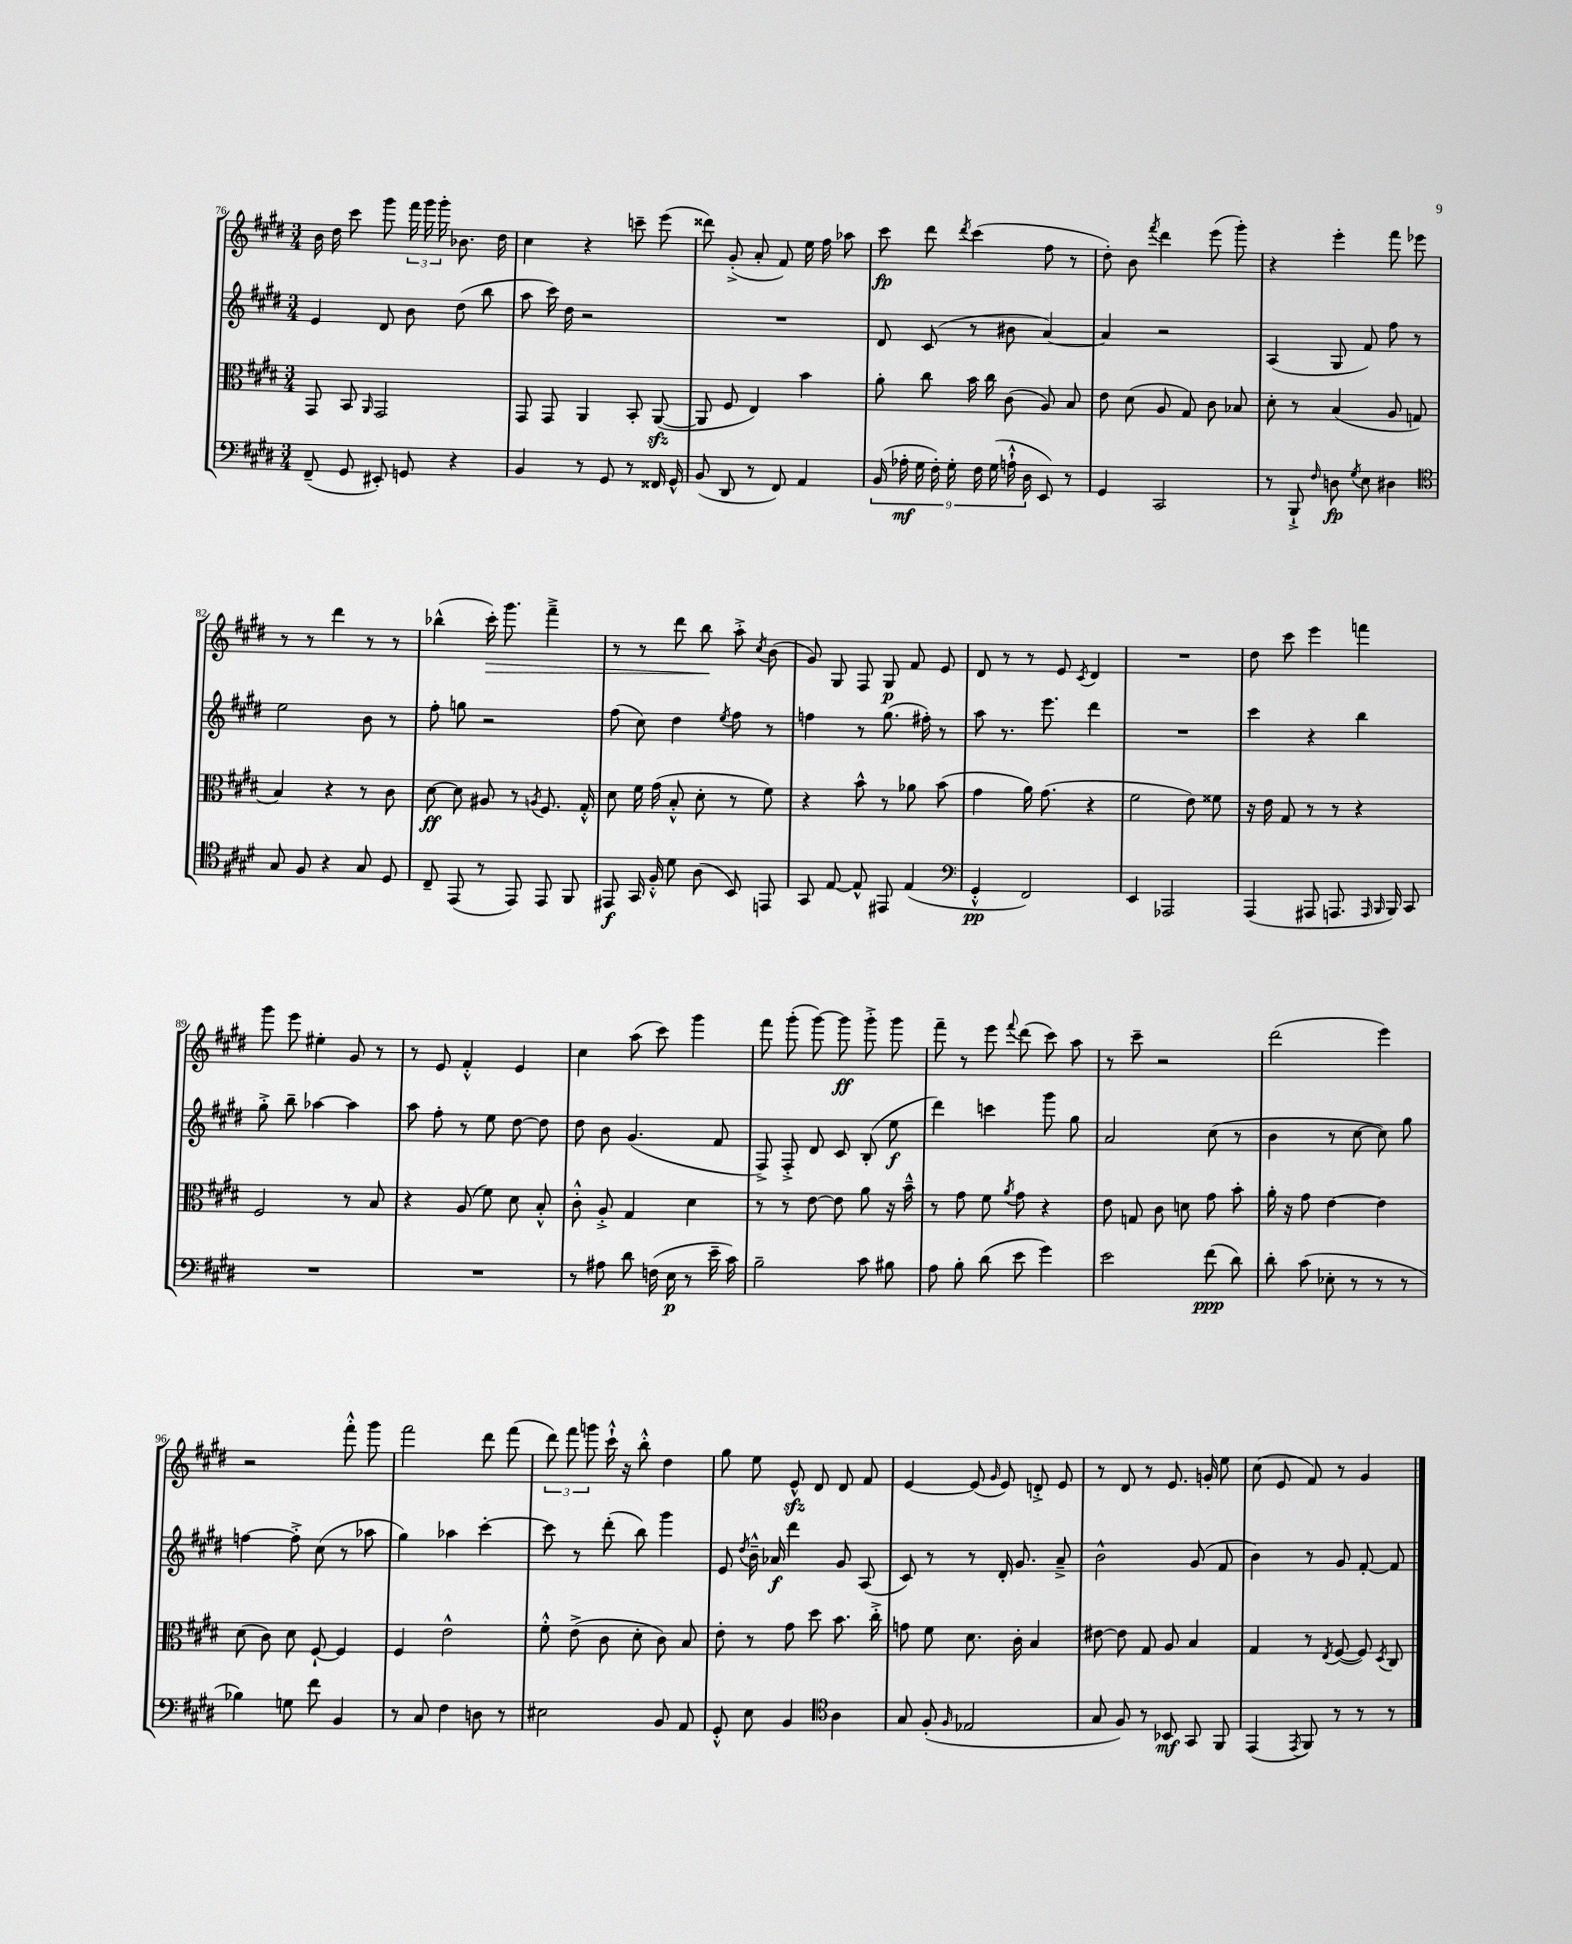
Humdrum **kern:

**kern	**dynam	**kern	**dynam	**kern	**dynam	**kern	**dynam
*part4	*part4	*part3	*part3	*part2	*part2	*part1	*part1
*staff4	*staff4	*staff3	*staff3	*staff2	*staff2	*staff1	*staff1
*clefF4	*	*clefC3	*	*clefG2	*	*clefG2	*
*k[f#c#g#d#]	*	*k[f#c#g#d#]	*	*k[f#c#g#d#]	*	*k[f#c#g#d#]	*
*M3/4	*	*M3/4	*	*M3/4	*	*M3/4	*
=76	=76	=76	=76	=76	=76	=76	=76
(8FF#~/	.	8GG#/	.	4e/	.	16b\	.
.	.	.	.	.	.	16dd#\	.
8GG#/	.	8BB/	.	.	.	8ccc#\	.
.	.	16qqAA/	.	.	.	.	.
8EE#X'/)	.	2GG#/	.	8d#/	.	8ggg#\	.
8GGn/	.	.	.	8b\	.	24fff#\	.
.	.	.	.	.	.	24ggg#\	.
.	.	.	.	.	.	24ggg#'\	.
4r	.	.	.	(8dd#\	.	8.b-X\	.
.	.	.	.	8bb\	.	.	.
.	.	.	.	.	.	16dd#\	.
=77	=77	=77	=77	=77	=77	=77	=77
4BB/	.	8GG#/	.	8aa\	.	4cc#\	.
.	.	8GG#/	.	16ccc#\)	.	.	.
.	.	.	.	16dd#\	.	.	.
8r	.	4AA/	.	2r	.	4r	.
8GG#/	.	.	.	.	.	.	.
8r	.	8BB'/	.	.	.	8cccn~\	.
16FF##X/	.	([8AAzz/	.	.	.	(8eee\	.
16GG#^^/	.	.	.	.	.	.	.
=78	=78	=78	=78	=78	=78	=78	=78
(8BB/	.	8AA/]	.	2.r	.	8ddd##X\)	.
8DD#/	.	8F#/	.	.	.	(8g#'^/	.
8r	.	4E/)	.	.	.	8a'/	.
8FF#/)	.	.	.	.	.	8f#/)	.
4AA/	.	4b\	.	.	.	16ee\	.
.	.	.	.	.	.	16ff#\	.
.	.	.	.	.	.	8aa-X\	.
=79	=79	=79	=79	=79	=79	=79	=79
(18BB/	.	8a'\	.	8d#/	.	8ccc#\	fp
18A-X'\	mf	.	.	.	.	.	.
18G#\	.	.	.	.	.	.	.
.	.	8cc#\	.	(8c#/	.	8ddd#\	.
18F#'\)	.	.	.	.	.	.	.
18G#'\	.	.	.	.	.	.	.
.	.	.	.	.	.	8qddd#/	.
.	.	16b\	.	8r	.	(4ccc#\	.
18F#\	.	.	.	.	.	.	.
.	.	16cc#\	.	.	.	.	.
(18G#\	.	.	.	.	.	.	.
.	.	(8c#\	.	8b#X\	.	.	.
18An`^^\	.	.	.	.	.	.	.
18D#\	.	.	.	.	.	.	.
8EE/)	.	8A/)	.	[4a/)	.	8ff#\	.
8r	.	8B/	.	.	.	8r	.
=80	=80	=80	=80	=80	=80	=80	=80
4GG#/	.	8e\	.	4a/]	.	8dd#'\)	.
.	.	(8d#\	.	.	.	8b\	.
.	.	.	.	.	.	8qfff#/	.
2CC#/	.	8A/	.	2r	.	4ddd#\	.
.	.	8G#/)	.	.	.	.	.
.	.	8c#\	.	.	.	(8eee\	.
.	.	8B-X/	.	.	.	8ggg#'\)	.
=81	=81	=81	=81	=81	=81	=81	=81
8r	.	8d#'\	.	(4A/	.	4r	.
8BBB`^/	.	8r	.	.	.	.	.
16qqF#/	.	.	.	.	.	.	.
8Dn\	fp	(4B/	.	8G#/	.	4eee'\	.
8qG#/	.	.	.	.	.	.	.
8E\	.	.	.	8f#/)	.	.	.
4D#X\	.	8A/	.	8ff#\	.	8fff#\	.
.	.	8Gn/	.	8r	.	8eee-X\	.
!!LO:LB:g=z
=82	=82	=82	=82	=82	=82	=82	=82
*clefC4	*	*	*	*	*	*	*
8G#/	.	4B/)	.	2ee\	.	8r	.
8F#/	.	.	.	.	.	8r	.
4r	.	4r	.	.	.	4ddd#\	.
8G#/	.	8r	.	8b\	.	8r	.
8D#/	.	8c#\	.	8r	.	8r	.
=83	=83	=83	=83	=83	=83	=83	=83
8C#~/	.	[8d#\	ff	8ff#'\	.	(4bb-X^^\	.
(8EE/	.	8d#\]	.	8ggn\	.	.	.
!	!	!	!	!	!	!	!LO:HP:b
8r	.	8A#X/	.	2r	.	16ccc#'\)	>
.	.	.	.	.	.	8.ggg#\	.
8EE/)	.	8r	.	.	.	.	.
.	.	8qAn/	.	.	.	.	.
8EE/	.	8.F#/	.	.	.	4fff#~^\	.
8FF#/	.	.	.	.	.	.	.
.	.	16G#'^^/	.	.	.	.	.
=84	=84	=84	=84	=84	=84	=84	=84
8EE#X/	f	8d#\	.	(8ff#\	.	8r	.
16GG#/	.	16f#\	.	8cc#\)	.	8r	.
16F#'^^/	.	(16g#\	.	.	.	.	.
8d#\	.	8B'^^/	.	4dd#\	.	8ddd#\	.
(8A\	.	8d#'\	.	.	.	8bb\	.
.	.	.	.	8qee/	.	.	.
8BB/)	.	8r	.	8ff#\	.	8aa'^\	]
.	.	.	.	.	.	8qcc#/	.
8EEn/	.	8f#\)	.	8r	.	(8b\	.
=85	=85	=85	=85	=85	=85	=85	=85
8GG#/	.	4r	.	4ffn\	.	8g#/)	.
[8E/	.	.	.	.	.	8G#/	.
8E^^/]	.	8b^^\	.	8r	.	8F#/	.
8EE#X/	.	8r	.	(8.gg#\	.	8G#/	p
(4E/	.	8a-X\	.	.	.	8f#/	.
.	.	.	.	16ff#X'\)	.	.	.
.	.	(8b\	.	8r	.	8e/	.
=86	=86	=86	=86	=86	=86	=86	=86
*clefF4	*	*	*	*	*	*	*
4GG#'^^/	pp	4g#\	.	8aa\	.	8d#/	.
.	.	.	.	8.r	.	8r	.
2FF#/)	.	16a\)	.	.	.	8r	.
.	.	(8.g#\	.	8.eee\	.	.	.
.	.	.	.	.	.	8e/	.
.	.	.	.	.	.	8qc#/	.
.	.	4r	.	4ddd#\	.	4d#/	.
=87	=87	=87	=87	=87	=87	=87	=87
4EE/	.	2f#\	.	2.r	.	2.r	.
2AAA-X/	.	.	.	.	.	.	.
.	.	8e\)	.	.	.	.	.
.	.	8f##X\	.	.	.	.	.
=88	=88	=88	=88	=88	=88	=88	=88
(4AAA/	.	16r	.	4ccc#\	.	8dd#\	.
.	.	16e\	.	.	.	.	.
.	.	8G#/	.	.	.	8ccc#\	.
8AAA#X/	.	8r	.	4r	.	4eee\	.
8.AAAn/	.	8r	.	.	.	.	.
.	.	4r	.	4bb\	.	4fffn\	.
16qqAAA/	.	.	.	.	.	.	.
16qqBBB/	.	.	.	.	.	.	.
16BBB/)	.	.	.	.	.	.	.
8CC#/	.	.	.	.	.	.	.
!!LO:LB:g=z
=89	=89	=89	=89	=89	=89	=89	=89
2.r	.	2F#/	.	8gg#'^\	.	8ggg#\	.
.	.	.	.	8bb~\	.	8eee\	.
.	.	.	.	[4aa-X\	.	4ee#X'\	.
.	.	8r	.	4aa-\]	.	8g#/	.
.	.	8B/	.	.	.	8r	.
=90	=90	=90	=90	=90	=90	=90	=90
2.r	.	4r	.	8aa\	.	8r	.
.	.	.	.	8ff#'\	.	8e/	.
.	.	(8A/	.	8r	.	4f#'^^/	.
.	.	8f#\)	.	8ee\	.	.	.
.	.	8d#\	.	[8dd#\	.	4e/	.
.	.	8B'^^/	.	8dd#\]	.	.	.
=91	=91	=91	=91	=91	=91	=91	=91
8r	.	8c#'^^\	.	8dd#\	.	4cc#\	.
8A#X\	.	8A'^/	.	8b\	.	.	.
8d#\	.	4G#/	.	(4.g#/	.	(8aa\	.
(16Fn\	.	.	.	.	.	8ccc#\)	.
16E\	p	.	.	.	.	.	.
8r	.	4d#\	.	.	.	4ggg#\	.
16e~\	.	.	.	8f#/	.	.	.
16c#\)	.	.	.	.	.	.	.
=92	=92	=92	=92	=92	=92	=92	=92
2B~\	.	8r	.	8F#^/)	.	8fff#\	.
.	.	8r	.	8F#'^/	.	(8ggg#'\	.
.	.	[8e\	.	8d#/	.	[8ggg#\)	.
.	.	8e\]	.	8c#/	.	8ggg#\]	ff
8c#\	.	8a\	.	(8B'/	.	8ggg#'^\	.
8B#X\	.	16r	.	8ee\	f	8ggg#\	.
.	.	16b~^^\	.	.	.	.	.
=93	=93	=93	=93	=93	=93	=93	=93
8A\	.	8r	.	4ddd#\)	.	8fff#~\	.
8B'\	.	8g#\	.	.	.	8r	.
(8d#\	.	8f#\	.	4cccn\	.	8eee\	.
.	.	8qa/	.	.	.	8qqfff#/	.
8e\	.	8g#\	.	.	.	(8ddd#\	.
4g#\)	.	4r	.	8ggg#\	.	8ccc#\)	.
.	.	.	.	8gg#\	.	8aa\	.
=94	=94	=94	=94	=94	=94	=94	=94
2e\	.	8e\	.	2a/	.	8r	.
.	.	8Gn/	.	.	.	8ccc#~\	.
.	.	8c#\	.	.	.	2r	.
.	.	8dn\	.	.	.	.	.
(8f#\	ppp	8g#\	.	(8cc#\	.	.	.
8d#\)	.	8b'\	.	8r	.	.	.
=95	=95	=95	=95	=95	=95	=95	=95
8d#'\	.	16a'\	.	4b\	.	(2ddd#\	.
.	.	16r	.	.	.	.	.
(8c#\	.	8g#\	.	.	.	.	.
8E-X'\	.	[4e\	.	8r	.	.	.
8r	.	.	.	[8cc#\	.	.	.
8r	.	4e\]	.	8cc#\])	.	4eee\)	.
8r	.	.	.	8gg#\	.	.	.
!!LO:LB:g=z
=96	=96	=96	=96	=96	=96	=96	=96
4B-X\)	.	(8d#\	.	[4ffn\	.	2r	.
.	.	8c#\)	.	.	.	.	.
8Gn\	.	8d#\	.	8ff'^\]	.	.	.
8f#\	.	[8F#`/	.	(8cc#\	.	.	.
4BB/	.	4F#/]	.	8r	.	8fff#'^^\	.
.	.	.	.	8aa-X\	.	8ggg#\	.
=97	=97	=97	=97	=97	=97	=97	=97
8r	.	4F#/	.	4gg#\)	.	2fff#\	.
8C#/	.	.	.	.	.	.	.
4F#\	.	2e^^\	.	4aa-X\	.	.	.
8Dn\	.	.	.	[4ccc#'\	.	8ddd#\	.
8r	.	.	.	.	.	(8fff#\	.
=98	=98	=98	=98	=98	=98	=98	=98
2E#X\	.	8f#'^^\	.	8ccc#\]	.	12ddd#\)	.
.	.	.	.	.	.	12fff#\	.
.	.	(8e^\	.	8r	.	.	.
.	.	.	.	.	.	12gggn\	.
.	.	8c#\	.	(8ddd#'\	.	16ccc#`^^\	.
.	.	.	.	.	.	16r	.
.	.	8d#'\	.	8bb\)	.	8bb'^^\	.
8BB/	.	8c#\)	.	4ggg#\	.	4dd#\	.
8AA/	.	8B/	.	.	.	.	.
=99	=99	=99	=99	=99	=99	=99	=99
8GG#'^^/	.	8e'\	.	8e/	.	8gg#\	.
.	.	.	.	8qdd#/	.	.	.
8E\	.	8r	.	16b~^^\	.	8ee\	.
.	.	.	.	16a-X/	f	.	.
4BB/	.	8g#\	.	4ddd#\	.	8ezz^^/	.
.	.	8dd#\	.	.	.	8d#/	.
*clefC4	*	*	*	*	*	*	*
4A\	.	8.b\	.	8g#/	.	8d#/	.
.	.	.	.	(8A/	.	8f#/	.
.	.	16cc#'^\	.	.	.	.	.
=100	=100	=100	=100	=100	=100	=100	=100
8G#/	.	8gn\	.	8c#/)	.	[4e/	.
(8F#'/	.	8f#\	.	8r	.	.	.
16qqF#/	.	.	.	.	.	.	.
2E-X/	.	8.d#\	.	8r	.	(8e/]	.
.	.	.	.	.	.	16qqg#/	.
.	.	.	.	16d#'/	.	8e/)	.
.	.	16c#'\	.	8.g#/	.	.	.
.	.	4B/	.	.	.	8dn'^/	.
.	.	.	.	8a~^/	.	8e/	.
=101	=101	=101	=101	=101	=101	=101	=101
8G#/	.	[8e#X\	.	2b^^\	.	8r	.
8F#/)	.	8e#\]	.	.	.	8d#/	.
8r	.	8G#/	.	.	.	8r	.
8BB-X/	mf	8A/	.	.	.	8.e/	.
8GG#/	.	4B/	.	(8g#/	.	.	.
.	.	.	.	.	.	16gn'/	.
8FF#/	.	.	.	8f#/	.	8ee\	.
=102	=102	=102	=102	=102	=102	=102	=102
(4EE/	.	4G#/	.	4b\)	.	(8cc#\	.
.	.	.	.	.	.	8e/	.
8qEE/	.	.	.	.	.	.	.
8FF#/)	.	8r	.	8r	.	8f#/)	.
.	.	8qE/	.	.	.	.	.
8r	.	([8F#/	.	8g#/	.	8r	.
8r	.	8F#/])	.	[8f#'/	.	4g#/	.
.	.	8qD#/	.	.	.	.	.
8r	.	8C#/	.	8f#/]	.	.	.
==	==	==	==	==	==	==	==
*-	*-	*-	*-	*-	*-	*-	*-
